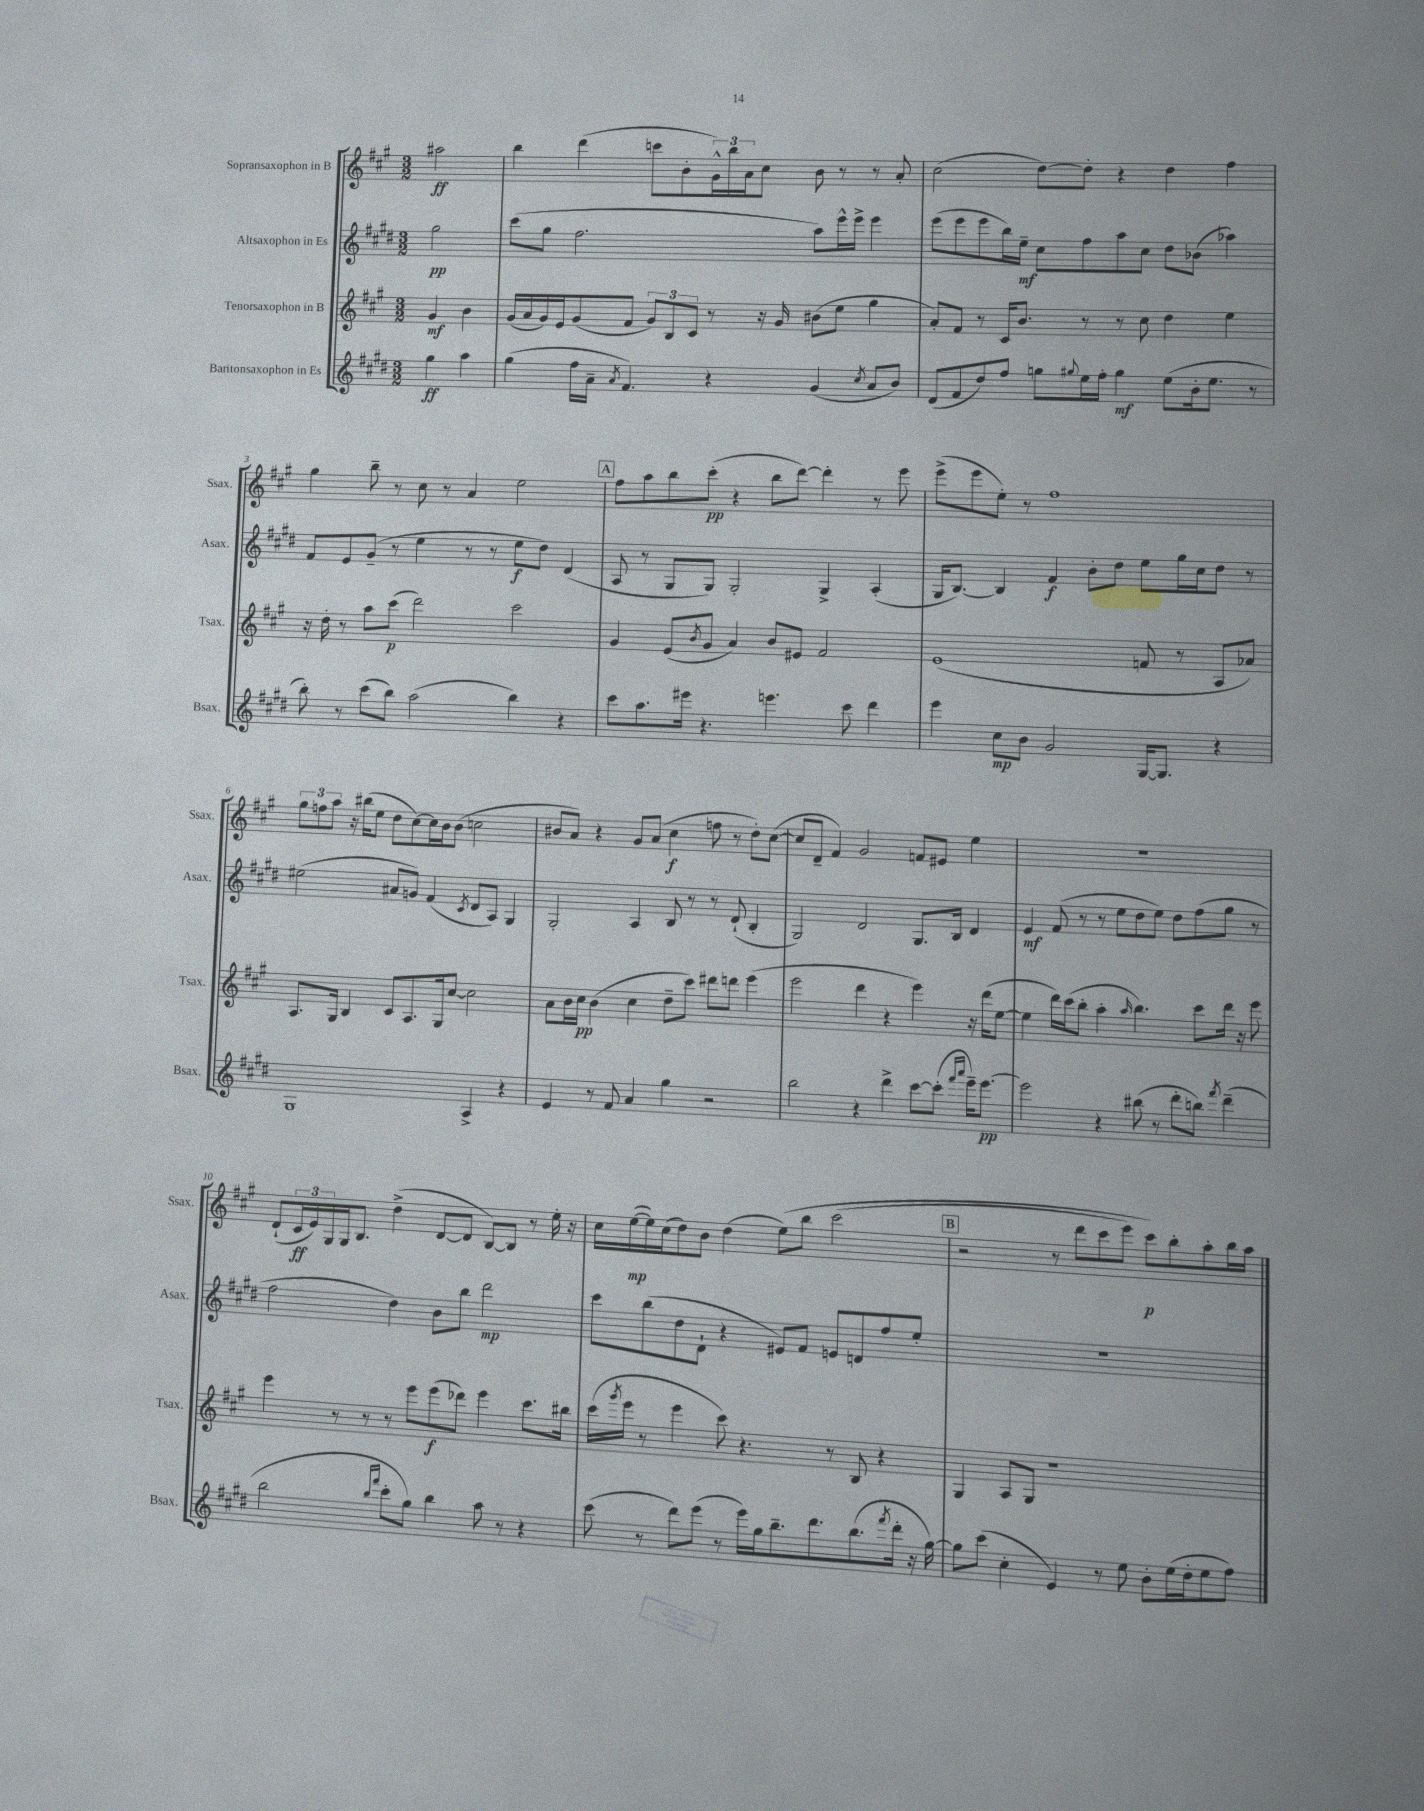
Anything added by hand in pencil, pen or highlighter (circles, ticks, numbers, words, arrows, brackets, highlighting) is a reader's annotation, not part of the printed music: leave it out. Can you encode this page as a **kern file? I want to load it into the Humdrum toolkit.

**kern	**dynam	**kern	**dynam	**kern	**dynam	**kern	**dynam
*part4	*part4	*part3	*part3	*part2	*part2	*part1	*part1
*staff4	*staff4	*staff3	*staff3	*staff2	*staff2	*staff1	*staff1
*I"Baritonsaxophon in Es	*	*I"Tenorsaxophon in B	*	*I"Altsaxophon in Es	*	*I"Sopransaxophon in B	*
*I'Bsax.	*	*I'Tsax.	*	*I'Asax.	*	*I'Ssax.	*
*clefG2	*	*clefG2	*	*clefG2	*	*clefG2	*
*k[f#c#g#d#]	*	*k[f#c#g#]	*	*k[f#c#g#d#]	*	*k[f#c#g#]	*
*M3/2	*	*M3/2	*	*M3/2	*	*M3/2	*
=	=	=	=	=	=	=	=
4gg#\	ff	4g#/	mf	2gg#\	pp	2aa#X\	ff
4aa\	.	4b\	.	.	.	.	.
=1	=1	=1	=1	=1	=1	=1	=1
(4gg#\	.	(16g#/LL	.	(8ccc#\L	.	4bb\	.
.	.	16a/	.	.	.	.	.
.	.	16g#/)	.	8gg#\J	.	.	.
.	.	16e/J	.	.	.	.	.
16ff#\LL	.	(8g#/	.	2.ff#\	.	(4ddd\	.
16a~\JJ	.	.	.	.	.	.	.
8qa/	.	.	.	.	.	.	.
4.f#/)	.	8f#/J	.	.	.	.	.
.	.	12g#/L)	.	.	.	8cccn\L	.
.	.	12B/	.	.	.	.	.
.	.	.	.	.	.	8b'\	.
.	.	12c#/J	.	.	.	.	.
4r	.	8r	.	.	.	24g#^^\L)	.
.	.	.	.	.	.	24bb\	.
.	.	.	.	.	.	24a\J	.
.	.	16r	.	.	.	8cc#\J	.
.	.	16g#/	.	.	.	.	.
(4g#/	.	(8b#X\L	.	8aa\L)	.	8b\	.
.	.	8ee\J	.	16eee^^\L	.	8r	.
.	.	.	.	16eee^\JJ	.	.	.
8qcc#/	.	.	.	.	.	.	.
8a/L	.	4gg#\	.	4eee\	.	8r	.
8b/J)	.	.	.	.	.	8a'/	.
=2	=2	=2	=2	=2	=2	=2	=2
(8d#/L	.	8a'/L)	.	(8eee\L	.	(2cc#\	.
8f#/	.	8f#/J	.	8eee\	.	.	.
8dd#/)	.	8r	.	8eee\	.	.	.
8ff#/J	.	16c#/KL	.	16bb\L)	.	.	.
.	.	8.b/J	.	16ee~\JJ	mf	.	.
8ggn\L	.	.	.	8cc#\L	.	[8dd\L)	.
8qqgg#X/	.	.	.	.	.	.	.
16ee\L	.	8r	.	8ff#\	.	8dd'\J]	.
16ff#'\JJ	.	.	.	.	.	.	.
4gg#\	mf	8r	.	8aa\	.	4r	.
.	.	8cc#\	.	8cc#\J	.	.	.
(8ee\L	.	4dd\	.	8dd#\L	.	4dd\	.
16b'\k	.	.	.	(8b-X\J	.	.	.
8.ee\J	.	.	.	.	.	.	.
.	.	4ee\	.	4aa-X\)	.	4ff#\	.
8r	.	.	.	.	.	.	.
!!LO:LB:g=z
=3	=3	=3	=3	=3	=3	=3	=3
8bb'\)	.	16r	.	8f#/L	.	4gg#\	.
.	.	16dd'\	.	.	.	.	.
8r	.	8r	.	8e/	.	.	.
(8ccc#\L	.	8aa\L	.	(8g#~/J	.	8bb~\	.
8bb\J)	.	(8ccc#\J	p	8r	.	8r	.
(2aa\	.	2ddd\)	.	4ee\	.	8cc#\	.
.	.	.	.	.	.	8r	.
.	.	.	.	8r	.	4a/	.
.	.	.	.	8r	.	.	.
4bb\)	.	2ccc#\	.	8ee\L	f	2ee\	.
.	.	.	.	8dd#\J)	.	.	.
4r	.	.	.	(4d#/	.	.	.
!!LO:REH:place=s1:t=A
=4	=4	=4	=4	=4	=4	=4	=4
8ccc#\L	.	4g#/	.	8A/	.	8ff#\L	.
8.aa\	.	.	.	8r	.	8aa\	.
.	.	(8e/L	.	8G#/L	.	8bb\	.
16eee#X\Jk	.	.	.	.	.	.	.
.	.	8qb/	.	.	.	.	.
4.r	.	8g#/J	.	8G#/J)	.	(8ccc#'\J	pp
.	.	4a/)	.	2G#'/	.	4r	.
4.eeen\	.	8b/L	.	.	.	8bb\L	.
.	.	8e#X/J	.	.	.	[8ddd\J)	.
.	.	2f#/	.	4G#^/	.	4ddd'\]	.
8ccc#\	.	.	.	.	.	.	.
4ddd#\	.	.	.	(4A'/	.	8r	.
.	.	.	.	.	.	8eee\	.
=5	=5	=5	=5	=5	=5	=5	=5
4eee\	.	(1e	.	16G#/KL	.	(8eee^\L	.
.	.	.	.	[8.B/J)	.	.	.
.	.	.	.	.	.	8eee\	.
8cc#\L	mp	.	.	4B/]	.	8ee'\J)	.
8b\J	.	.	.	.	.	8r	.
2g#/	.	.	.	4f#/	f	1ff#	.
.	.	.	.	8b'\L	.	.	.
.	.	.	.	8dd#\J	.	.	.
[16G#/KL	.	8fn/	.	8ee\L	.	.	.
8.G#/J]	.	.	.	.	.	.	.
.	.	8r	.	16gg#\L	.	.	.
.	.	.	.	16cc#\J	.	.	.
4r	.	8A/L	.	8dd#\J	.	.	.
.	.	8a-X/J)	.	8r	.	.	.
!!LO:LB:g=z
=6	=6	=6	=6	=6	=6	=6	=6
1G#	.	8.A/L	.	(2ee#X\	.	12gg#\L	.
.	.	.	.	.	.	12ffn\	.
.	.	.	.	.	.	12aa\J	.
.	.	16G#/Jk	.	.	.	.	.
.	.	4B/	.	.	.	16r	.
.	.	.	.	.	.	(16bb#X\KL	.
.	.	.	.	.	.	8ee\J	.
.	.	8c#/L	.	8a#X/L	.	8dd\L	.
.	.	8.A/	.	8gn/J)	.	[8cc#\)	.
.	.	.	.	(4f#/	.	16cc#\L]	.
.	.	16G#/k	.	.	.	16b\J	.
.	.	[8cc#/J	.	.	.	(8b\J	.
.	.	.	.	8qc#/	.	.	.
4A^/	.	2cc#\]	.	8d#/L	.	2ccn\	.
.	.	.	.	8A/J)	.	.	.
4r	.	.	.	4G#/	.	.	.
=7	=7	=7	=7	=7	=7	=7	=7
4e/	.	8a\L	.	2G#'/	.	8b#X/L	.
.	.	16b\L	.	.	.	8a/J)	.
.	.	16cc#\JJ	pp	.	.	.	.
8r	.	(4b\	.	.	.	4r	.
8f#/	.	.	.	.	.	.	.
4a/	.	4cc#\	.	4A/	.	8g#/L	.
.	.	.	.	.	.	(8a/J	.
4gg#\	.	8dd~\L	.	8B/	.	4cc#\	f
.	.	8ccc#\J)	.	8r	.	.	.
2r	.	8ddd#X\L	.	8r	.	8ffn\	.
.	.	8dddn\J	.	(8d#`/	.	8r	.
.	.	(4eee\	.	4B'/	.	8dd'\L)	.
.	.	.	.	.	.	([8cc#\J	.
=8	=8	=8	=8	=8	=8	=8	=8
2bb\	.	2eee\	.	2G#/)	.	8cc#/L]	.
.	.	.	.	.	.	8d~/J	.
.	.	.	.	.	.	4f#/)	.
4r	.	4ddd\	.	2d#/	.	2g#/	.
4ddd#^\	.	4r	.	.	.	.	.
[8ccc#\L	.	4eee\)	.	8.G#/L	.	8fn/L	.
(8ccc#'\J]	.	.	.	.	.	8e#X/J	.
.	.	.	.	16B/Jk	.	.	.
16qqfff#/LL	.	.	.	.	.	.	.
16qqaaa/JJ	.	.	.	.	.	.	.
16eee~\KL)	.	16r	.	4d#/	.	4ee\	.
[8.eee\J	pp	(16ddd\KL	.	.	.	.	.
.	.	[8ee\J	.	.	.	.	.
=9	=9	=9	=9	=9	=9	=9	=9
2eee\]	.	4ee\]	.	4e/	mf	1.r	.
.	.	16ddd\LL)	.	(8f#/	.	.	.
.	.	(16ccc#\J	.	.	.	.	.
.	.	8bb'\J	.	8r	.	.	.
4r	.	4aa'\	.	8r	.	.	.
.	.	.	.	8ee\L	.	.	.
.	.	16qqaa/	.	.	.	.	.
(8bb#X\	.	4.bb\)	.	8dd#\	.	.	.
8r	.	.	.	8ee\J)	.	.	.
8ddd#'\L	.	.	.	8dd#\L	.	.	.
8bbn\J)	.	8ccc#\L	.	(8ff#\	.	.	.
8qfff#/	.	.	.	.	.	.	.
(4ddd#~\	.	16ddd\Jk	.	8gg#\J	.	.	.
.	.	16r	.	.	.	.	.
.	.	8eee\	.	8r	.	.	.
!!LO:LB:g=z
=10	=10	=10	=10	=10	=10	=10	=10
2bb\	.	4eee\	.	2ff#\	.	(8d`/L	.
.	.	.	.	.	.	24c#/L	ff
.	.	.	.	.	.	24e/)	.
.	.	.	.	.	.	24G#/	.
.	.	8r	.	.	.	16G#/J	.
.	.	.	.	.	.	8.B/J	.
.	.	8r	.	.	.	.	.
16qqbb/LL	.	.	.	.	.	.	.
16qqfff#/JJ	.	.	.	.	.	.	.
8ccc#'\L	.	8r	.	4dd#\)	.	(4dd^\	.
8gg#\J)	.	8eee\L	.	.	.	.	.
4bb\	.	(8eee\	f	8b\L	.	[8d/L	.
.	.	8ddd-X\J)	.	8bb\J	.	8d/J]	.
8aa\	.	4eee\	.	2ddd#\	mp	[8B/L)	.
8r	.	.	.	.	.	8B/J]	.
4r	.	8.ccc#\L	.	.	.	8r	.
.	.	.	.	.	.	16ee'\	.
.	.	16bb#X\Jk	.	.	.	16r	.
=11	=11	=11	=11	=11	=11	=11	=11
(8ccc#\	.	(16ccc#\LL	.	8ccc#\L	.	16cc#\LL	.
.	.	8qggg#/	.	.	.	.	.
.	.	16eee\JJ	.	.	.	([16ee\	mp
8r	.	8r	.	(8bb\	.	16ee\])	.
.	.	.	.	.	.	(16cc#\J	.
8ddd#\L)	.	4eee\	.	8dd#\	.	8dd\)	.
(8eee\J	.	.	.	8d#`\J	.	8b\J	.
8r	.	8ccc#\)	.	4r	.	(4dd\	.
16eee\LL)	.	4.r	.	.	.	.	.
16gg#\J	.	.	.	.	.	.	.
8.bb~\	.	.	.	8e#X/L)	.	(8ee\L)	.
.	.	.	.	8f#/J	.	8bb\J	.
8.ddd#\	.	.	.	.	.	.	.
.	.	8r	.	8en/L	.	(2ccc#\	.
(8.bb\	.	8B/	.	8dn/	.	.	.
.	.	4r	.	8ff#/	.	.	.
8qfff#/	.	.	.	.	.	.	.
16ddd#'\Jk	.	.	.	.	.	.	.
16r	.	.	.	8ee'/J	.	.	.
[16gg#\)	.	.	.	.	.	.	.
!!LO:REH:place=s1:t=B
=12	=12	=12	=12	=12	=12	=12	=12
8gg#\L]	.	4G#/	.	1.r	.	2r	.
(8ccc#\J	.	.	.	.	.	.	.
4cc#'\	.	8A/L	.	.	.	.	.
.	.	8G#/J	.	.	.	.	.
4e/)	.	1r	.	.	.	8r	.
.	.	.	.	.	.	8ddd\L	.
8r	.	.	.	.	.	8ccc#\	.
8ee\	.	.	.	.	.	8eee\J)	.
8b'\L	.	.	.	.	.	8ccc#\L)	p
(16ee\L	.	.	.	.	.	8bb'\	.
16dd#'\J	.	.	.	.	.	.	.
8ee\	.	.	.	.	.	8aa'\	.
8ff#\J)	.	.	.	.	.	16bb\L	.
.	.	.	.	.	.	16aa\JJ	.
==	==	==	==	==	==	==	==
*-	*-	*-	*-	*-	*-	*-	*-
